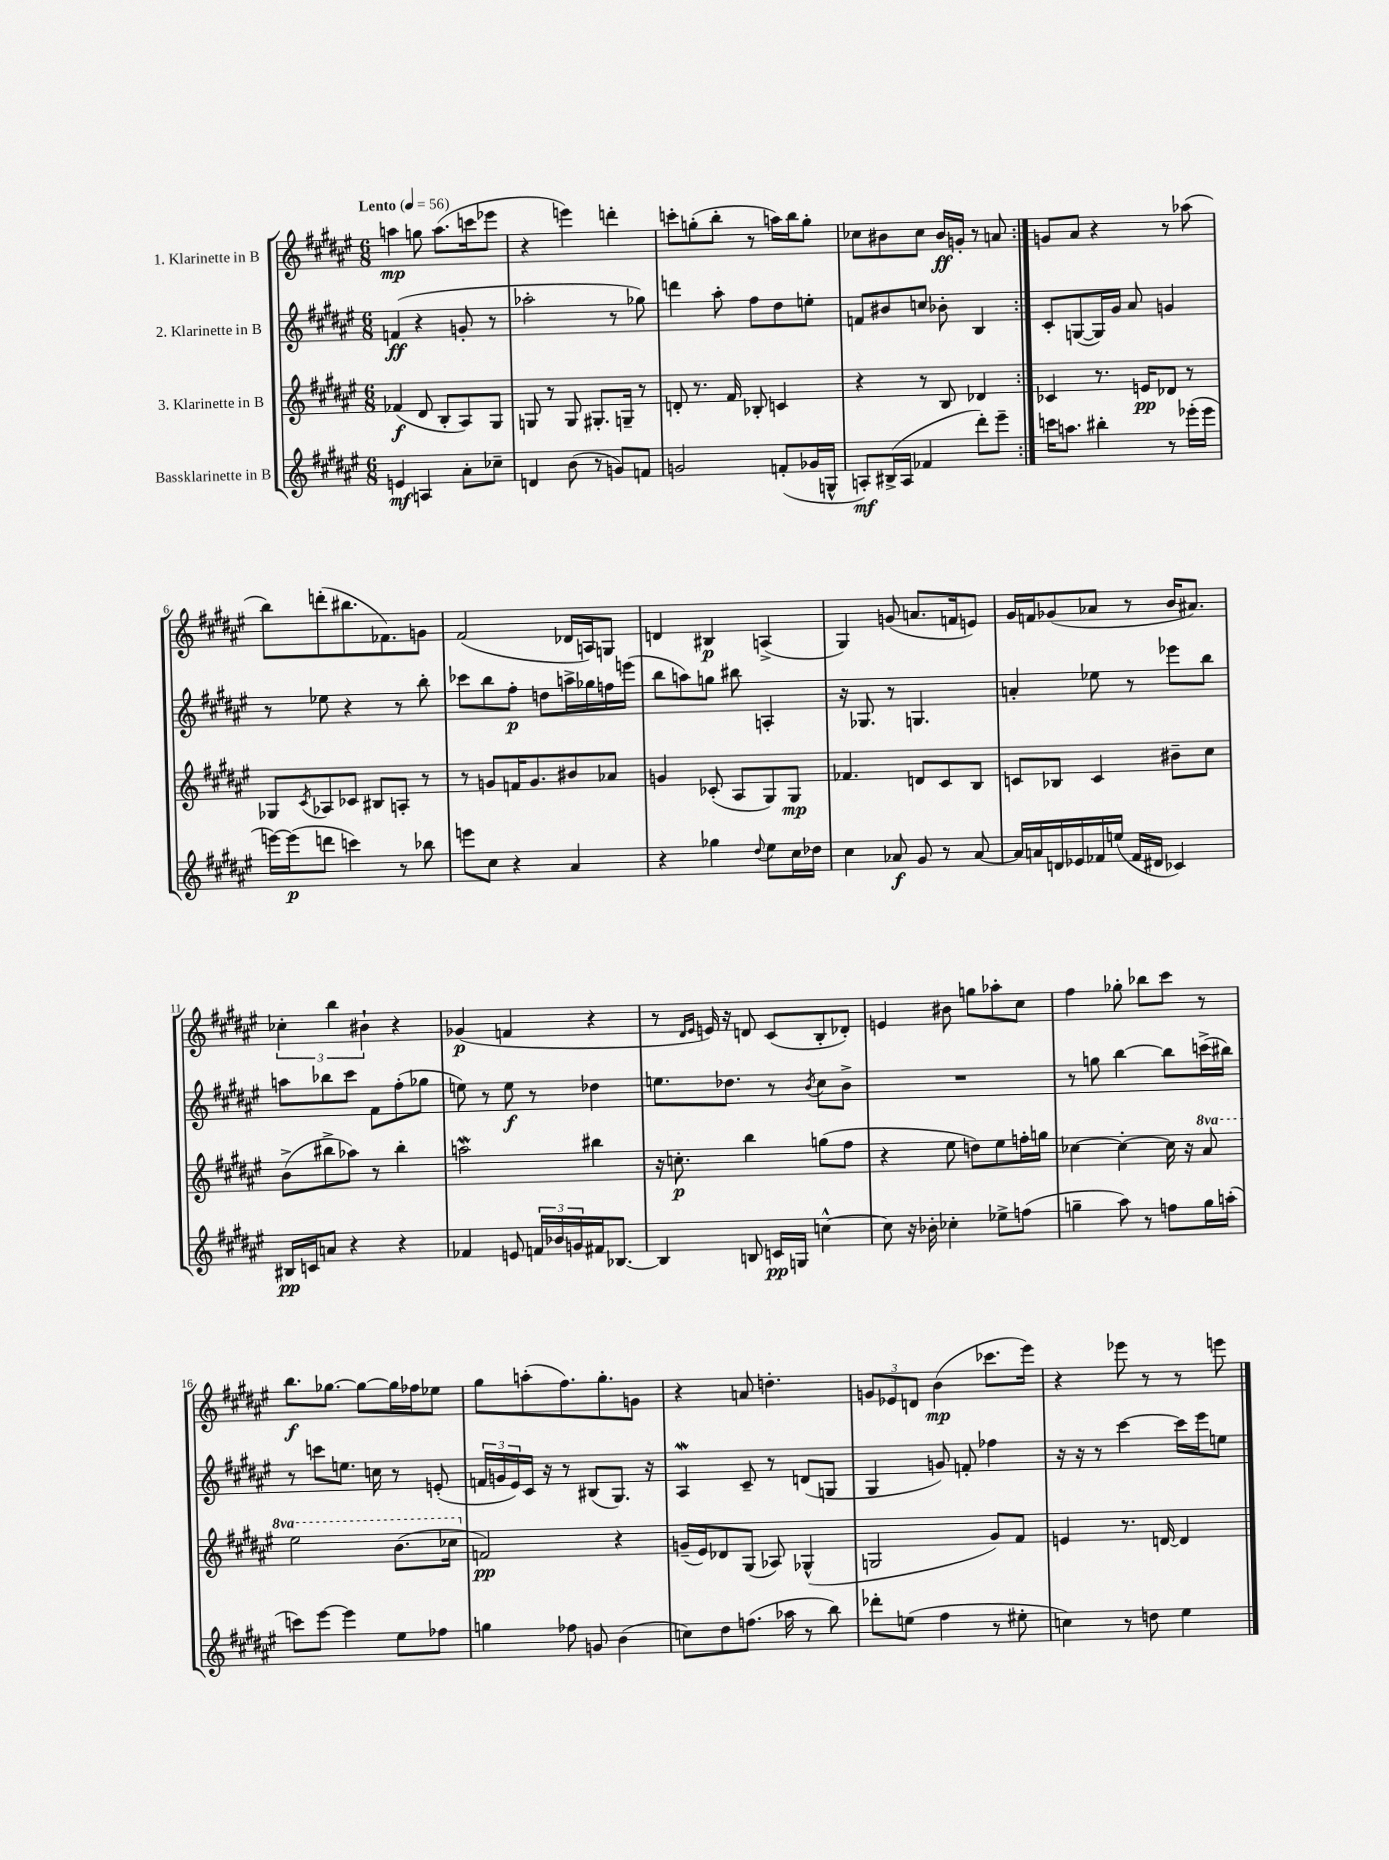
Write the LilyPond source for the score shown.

<<
\new StaffGroup <<
\new Staff = "s0" \with { instrumentName = "1. Klarinette in B" } {
    \clef treble \key fis \major \numericTimeSignature \time 6/8 \tempo "Lento" 4 = 56
    \repeat volta 2 { a''4\mp g''8 a''8.( c'''16 ees'''8 |
    r4 e'''4) d'''4-. |
    c'''8-. g''8-.( b''8-. r8 a''16) b''16 g''8-. |
    ces''8 bis'8 ces''8 bis'16\ff g'16-. r8 a'8 | }
    g'8 ais'8 r4 r8 aes''8( |
    b''8) d'''8-.( bis''8. fes'8.) g'8 |
    fis'2( des'16 a16) g8 |
    d'4 bis4\p a4->( |
    gis4) g'8( a'8. f'16 e'8) |
    gis'16 f'16 ges'8( aes'8 r8 b'16 ais'8.) |
    \tuplet 3/2 { ces''4-. b''4 bis'4-! } r4 |
    ges'4\p( f'4 r4 |
    r8 \grace { dis'16 eis'16 } e'16) r16 d'8 cis'8( b8-. des'8-.) |
    e'4 bis'8 g''8 aes''8-. cis''8 |
    fis''4 ges''8-. bes''8 cis'''8 r8 |
    b''8.\f ges''8.~ ges''8~ ges''16 fes''16 ees''8 |
    gis''8 a''8-.( fis''8.) gis''8.-. g'8 |
    r4 a'8 d''4.-. |
    \tuplet 3/2 { g'8 ees'8 d'8 } b'4\mp( ces'''8. eis'''16) |
    r4 ees'''8 r8 r8 e'''8 \bar "|." |
}
\new Staff = "s1" \with { instrumentName = "2. Klarinette in B" } {
    \clef treble \key fis \major \numericTimeSignature \time 6/8
    \repeat volta 2 { f'4\ff( r4 g'8-. r8 |
    aes''2-. r8 ges''8) |
    d'''4 ais''8-. fis''8 dis''8 e''8-. |
    f'8 bis'8 c''8 bes'8-. b4 | }
    cis'8-. g8~( g16) gis'16 ais'8 g'4 |
    r8 ees''8 r4 r8 b''8-. |
    ces'''8 b''8 fis''8-.\p d''8 a''16-> ges''16 f''16 e'''16( |
    b''8 a''8) g''8 bis''8 a4-. |
    r16 ges8. r8 g4. |
    a'4-. ees''8 r8 ees'''8 b''8 |
    a''8 bes''8 cis'''8 fis'8 fis''8-.( ges''8 |
    e''8) r8 e''8\f r8 des''4 |
    e''8. des''8. r8 \acciaccatura { b'8 } cis''8 b'8-> |
    R2. |
    r8 g''8 b''4~ b''8 c'''16->( bis''16) |
    r8 c'''8 e''8. c''16 r8 e'8-.( |
    \tuplet 3/2 { f'16 g'16 eis'16) } cis'16 r16 r8 bis8( gis8.) r16 |
    ais4\mordent cis'8-- r8 d'8( g8 |
    gis4 g'8) f'8-. fes''4 |
    r16 r16 r8 cis'''4~ cis'''16 eis'''16 e''8 \bar "|." |
}
\new Staff = "s2" \with { instrumentName = "3. Klarinette in B" } {
    \clef treble \key fis \major \numericTimeSignature \time 6/8 \set Staff.ottavationMarkups = #ottavation-simple-ordinals
    \repeat volta 2 { fes'4\f( dis'8 b8-. ais8) gis8 |
    g8 r8 g8 gis8.-. g16-- r8 |
    d'8-. r8. fis'16 bes8-. c'4 |
    r4 r8 b8 des'4 | }
    ces'4 r8. e'16\pp des'8 r8 |
    ges8 \acciaccatura { cis'8 } aes8 ces'8 bis8 a8-. r8 |
    r8 g'8 f'16 g'8. bis'8 aes'8 |
    g'4 ces'8-.( ais8 gis8) gis8\mp |
    fes'4. d'8 cis'8 b8 |
    c'8 bes8 c'4 bis'8-- cis''8 |
    b'8->( bis''8-> aes''8) r8 bis''4-. |
    a''2\mordent bis''4 |
    r16 c''8.-.\p b''4 g''8( fis''8 |
    r4 eis''8 d''8) eis''8 f''16-. g''16 |
    ces''4~ ces''4~-. ces''16 r16 \ottava #1 ais''8 |
    eis'''2 b''8.( ces'''16 \ottava #0 |
    f'2\pp) r4 |
    g'16--( eis'16) des'8 gis8( aes8) ges4-^( |
    g2 gis'8) fis'8 |
    e'4 r8. d'16~ d'4 \bar "|." |
}
\new Staff = "s3" \with { instrumentName = "Bassklarinette in B" } {
    \clef treble \key fis \major \numericTimeSignature \time 6/8
    \repeat volta 2 { e'4\mf a4 ais'8-. ces''8-- |
    d'4 b'8( r8 g'8) f'8 |
    g'2 f'8-.( ges'16 g16-^ |
    a8-.\mf) bis16->( a16 fes'4 dis'''8-.) eis'''8-- | }
    c'''16 a''8. bis''4-. r8 ees'''16-.( ees'''16 |
    e'''16~) e'''16\p( d'''8 c'''4) r8 bes''8 |
    e'''8 cis''8 r4 ais'4 |
    r4 ges''4 \appoggiatura { dis''8 } eis''8 cis''16 des''16 |
    cis''4 aes'8\f gis'8 r8 aes'8~ |
    aes'16 a'16 d'16 ees'16 fes'16 e''16( fes'16 dis'16 ces'4) |
    bis16\pp c'16 a'8 r4 r4 |
    fes'4 e'8 \tuplet 3/2 { f'16 bes'16 g'16 } fis'16 bes8.~ |
    bes4 b8 c'16\pp g16 c''4~-^ |
    c''8 r16 bes'16-. ces''4-. ees''8-> f''8( |
    g''4-- ais''8) r8 f''8 g''16 a''16-.( |
    c'''8) eis'''8~ eis'''4 eis''8 fes''8 |
    g''4 fes''8 g'8 b'4( |
    c''8) dis''8 f''8.( aes''16 r8 b''8) |
    des'''8-. e''8( fis''4 r8 eis''8-. |
    c''4) r8 d''8 eis''4 \bar "|." |
}
>>
>>
